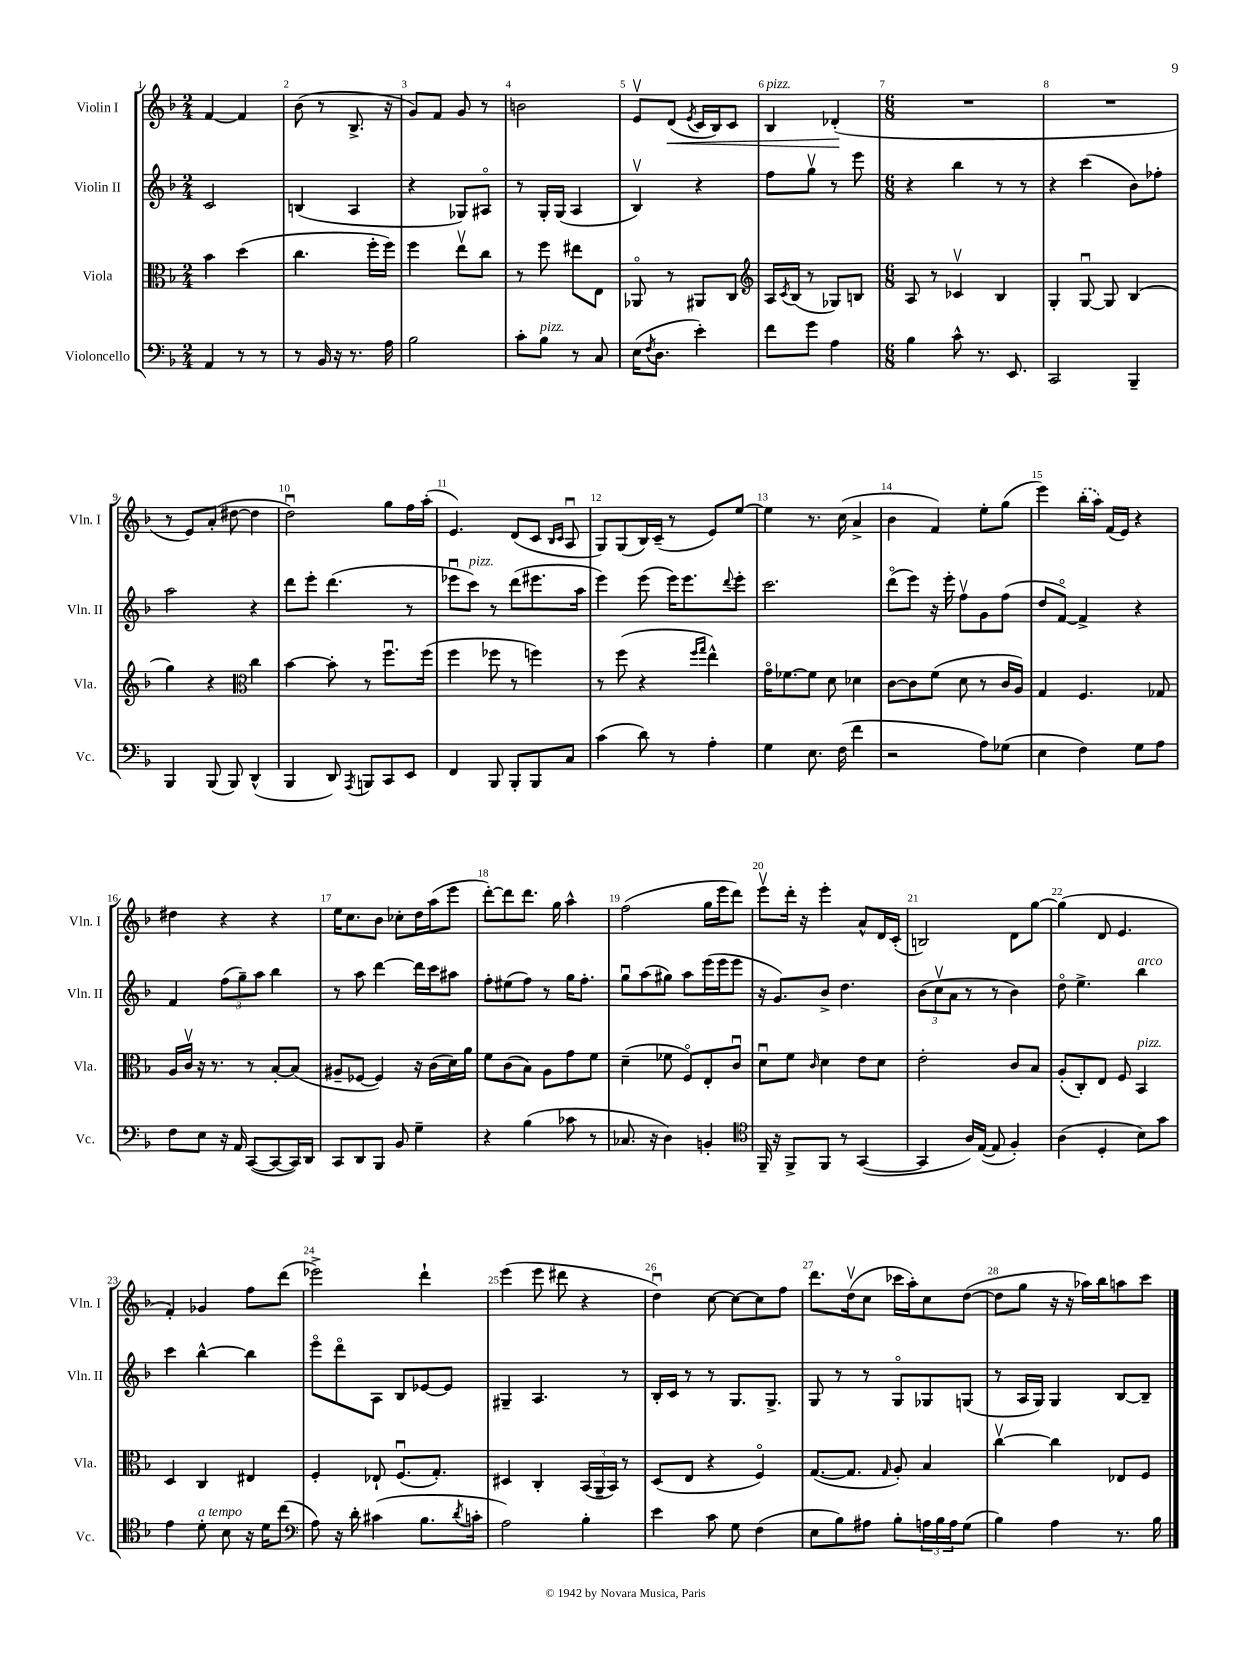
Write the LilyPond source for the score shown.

<<
\new StaffGroup <<
\new Staff = "s0" \with { instrumentName = "Violin I" shortInstrumentName = "Vln. I" } {
    \clef treble \key f \major \numericTimeSignature \time 2/4
    f'4~ f'4 |
    bes'8( r8 bes8.-> r16 |
    g'8) f'8 g'8 r8 |
    b'2 |
    e'8\upbow d'8\<( \acciaccatura { e'8 } c'16 bes16) c'8 |
    bes4^\markup { \italic "pizz." } des'4-.\!( |
    \numericTimeSignature \time 6/8 R2. |
    R2. |
    r8 e'8) a'8-.( dis''8~ dis''4 |
    d''2\downbow) g''8 f''16 a''16-.( |
    e'4.) d'8( c'8 \grace { bes16 c'16 } a8\downbow |
    g8) g8( bes16) c'16--( r8 e'8) e''8~ |
    e''4 r8. c''16( a'4-> |
    bes'4 f'4) e''8-. g''8( |
    e'''4) \once \slurDashed bes''16-.( a''16) f'16( e'16) r4 |
    dis''4 r4 r4 |
    e''16 c''8. bes'8 ces''8-. d''16 a''16( e'''8 |
    d'''8~-.) d'''8 d'''8. g''16 a''4-^ |
    f''2( g''16 e'''16 d'''8) |
    e'''8\upbow d'''16-. r16 e'''4-. a'8-^ d'16 c'16-.( |
    b2) d'8 g''8~ |
    g''4( d'8 e'4. |
    f'4-.) ges'4 f''8 d'''8( |
    ees'''2->) d'''4-! |
    e'''4( e'''8 dis'''8 r4 |
    d''4\downbow) c''8~ c''8~ c''8 f''8 |
    d'''8. d''16\upbow( c''8 ces'''16 a''16-.) c''8 d''8~( |
    d''8 g''8 r16 r16 aes''16) bes''16 a''8 c'''8 \bar "|." |
}
\new Staff = "s1" \with { instrumentName = "Violin II" shortInstrumentName = "Vln. II" } {
    \clef treble \key f \major \numericTimeSignature \time 2/4
    c'2 |
    b4( a4 |
    r4 ges8) ais8\flageolet |
    r8 g16-. g16( a4 |
    bes4\upbow) r4 |
    f''8 g''8\upbow r8 e'''8 |
    \numericTimeSignature \time 6/8 r4 bes''4 r8 r8 |
    r4 c'''4( bes'8) fes''8-. |
    a''2 r4 |
    d'''8 e'''8-. d'''4.( r8 |
    ees'''8\downbow c'''8^\markup { \italic "pizz." }) r8 d'''8( eis'''8. a''16 |
    e'''4) e'''8( e'''16) e'''8. \appoggiatura { d'''8 } e'''8-. |
    c'''2. |
    d'''8\flageolet( e'''8) r16 e'''16-. f''8\upbow g'8 f''8( |
    d''8 f'8~\flageolet) f'4-> r4 |
    f'4 \tuplet 3/2 { f''8( g''8--) a''8 } bes''4 |
    r8 a''8 d'''4~ d'''16 c'''16 ais''8 |
    f''8-. eis''8( f''8) r8 g''16 f''8.-. |
    g''8\downbow a''8( gis''8) a''8 e'''16( e'''16 e'''8 |
    r16 g'8.) bes'8-> d''4. |
    \tuplet 3/2 { bes'8( c''8\upbow a'8 } r8 r8 bes'4) |
    d''8\flageolet e''4.-> bes''4^\markup { \italic "arco" } |
    c'''4 bes''4~-^ bes''4 |
    e'''8\flageolet d'''8\flageolet a8 bes8 ees'8~ ees'8 |
    gis4-- a4. r8 |
    bes16-. c'16 r8 r8 g8. g8.-> |
    g8 r8 r8 g8\flageolet ges8 g8( |
    r8 a16 g16) g4 bes8~ bes8-- \bar "|." |
}
\new Staff = "s2" \with { instrumentName = "Viola" shortInstrumentName = "Vla." } {
    \clef alto \key f \major \numericTimeSignature \time 2/4
    bes'4 d''4( |
    c''4. f''16-. f''16) |
    f''4 e''8\upbow c''8 |
    r8 f''8 eis''8 e8 |
    aes,8\flageolet r8 ais,8 c8 |
    \clef treble a16 \acciaccatura { c'8 } bes16( r8 ges8) b8 |
    \numericTimeSignature \time 6/8 a8 r8 ces'4\upbow bes4 |
    g4-. g8~\downbow g8 bes4( |
    g''4) r4 \clef alto c''4 |
    bes'4~ bes'8-. r8 f''8.\downbow f''16( |
    f''4 fes''8 r8 f''4) |
    r8 f''8( r4 \grace { f''16 g''16 } e''4-^) |
    g'16\flageolet fes'8.~ fes'8 d'8 des'4 |
    c'8~ c'8 f'8( d'8 r8 c'16 a16) |
    g4 f4. ges8 |
    a16 c'16\upbow r16 r8. r8 bes8~-. bes8( |
    ais8-- fes8~ fes4) r16 c'16( d'16) a'16 |
    f'8 c'8( bes8) a8 g'8 f'8 |
    d'4--( fes'8 f8\flageolet) e8-. c'8\downbow |
    d'8\downbow f'8 \grace { c'16 } d'4 e'8 d'8 |
    e'2-. c'8 bes8 |
    a8-.( c8-.) e8 f8 bes,4^\markup { \italic "pizz." } |
    d4 c4 eis4 |
    f4-. ees8-! f8.\downbow( g8.-.) |
    dis4 c4-. \tuplet 3/2 { bes,16( a,16-- bes,16) } r8 |
    d8( e8 r4 f4\flageolet) |
    g8.~( g8. \grace { g16 } a8-.) bes4 |
    c''4~\upbow c''4 ees8 f8 \bar "|." |
}
\new Staff = "s3" \with { instrumentName = "Violoncello" shortInstrumentName = "Vc." } {
    \clef bass \key f \major \numericTimeSignature \time 2/4
    a,4 r8 r8 |
    r8 bes,16 r16 r8. a16 |
    bes2 |
    c'8-. bes8^\markup { \italic "pizz." } r8 c8 |
    e16( \acciaccatura { f8 } d8. e'4-.) |
    f'8 g'8 a4 |
    \numericTimeSignature \time 6/8 bes4 c'8-^ r8. e,8. |
    c,2 bes,,4-- |
    bes,,4 bes,,8( bes,,8) d,4-^( |
    bes,,4 d,8) \acciaccatura { a,,8 } b,,8 c,8 e,8 |
    f,4 bes,,8 bes,,8-. bes,,8 c8 |
    c'4( d'8) r8 a4-. |
    g4 e8. f16( f'4 |
    r2 a8) ges8( |
    e4 f4) g8 a8 |
    f8 e8 r16 a,16 c,8~( c,8~ c,16) d,16 |
    c,8 d,8 bes,,8 bes,8 g4-- |
    r4 bes4( ces'8 r8 |
    ces8. r16 d4) b,4-. |
    \clef tenor f,16-- r16 f,8-> f,8 r8 g,4~( |
    g,4 a16) e16~( e8 f4-.) |
    a4( d4-. bes8) g'8 |
    e'4 d'8-.^\markup { \italic "a tempo" } bes8 r16 d'16 c''8( |
    \clef bass a8) r16 d'16-. cis'4( bes8. \acciaccatura { d'8 } c'16-. |
    a2) bes4-. |
    e'4 c'8 g8 f4( |
    e8 bes8) ais8 bes8-. \tuplet 3/2 { a16 bes16 a16 } g8( |
    bes4) a4 r8. bes16 \bar "|." |
}
>>
>>
\layout { \context { \Score \override BarNumber.break-visibility = ##(#f #t #t) barNumberVisibility = #all-bar-numbers-visible } }
